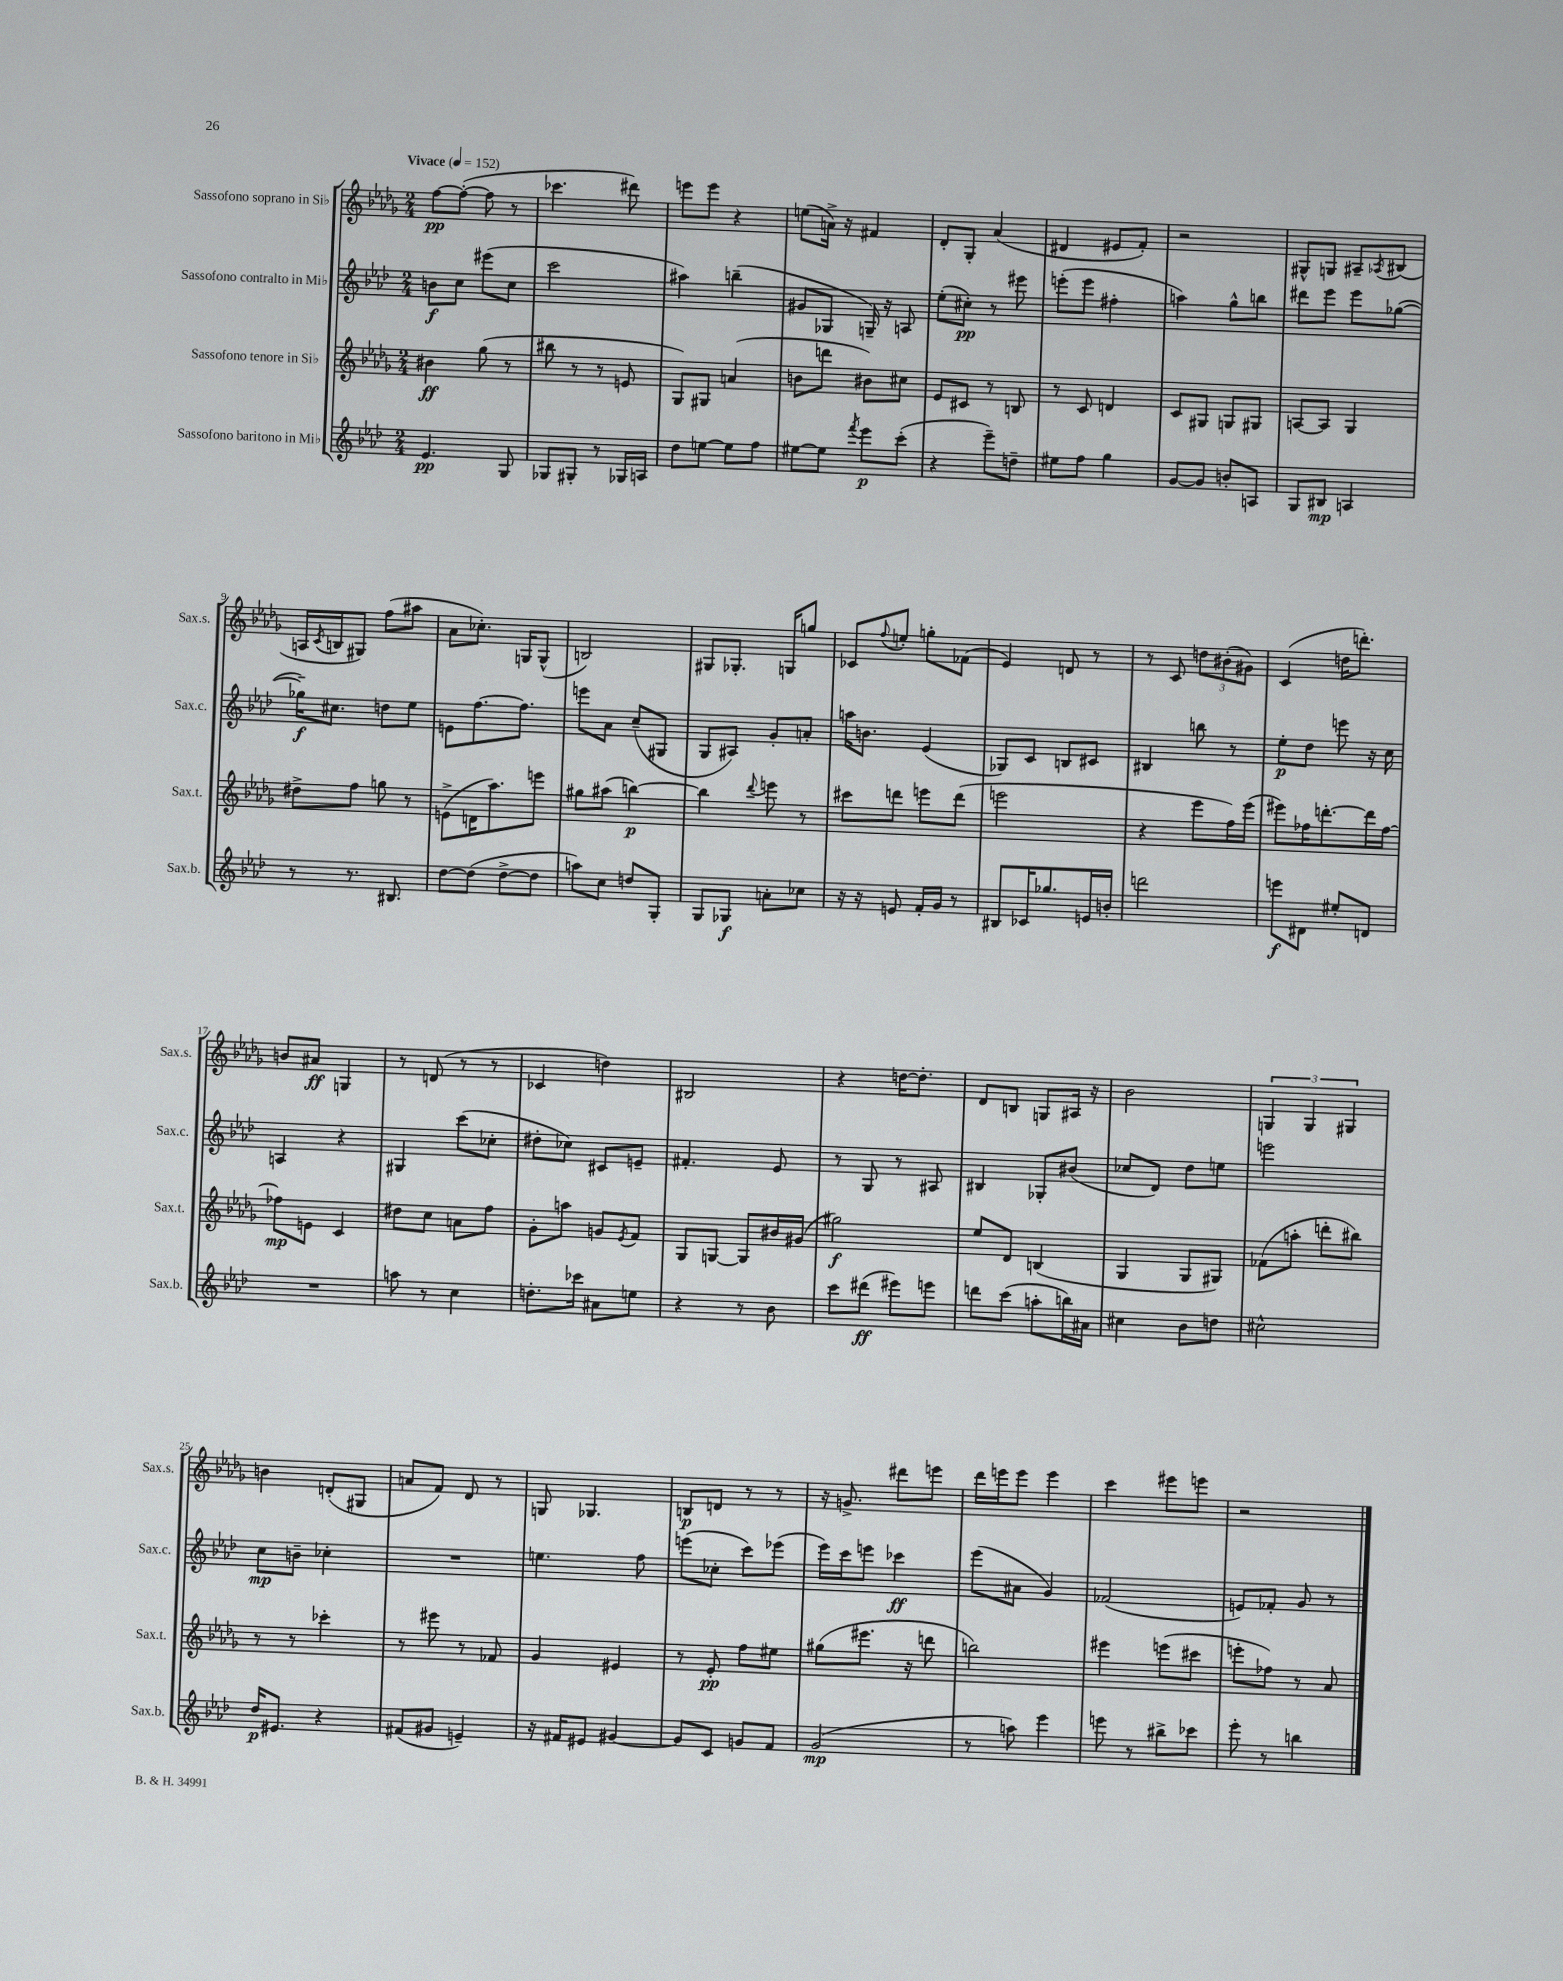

**kern	**dynam	**kern	**dynam	**kern	**dynam	**kern	**dynam
*part4	*part4	*part3	*part3	*part2	*part2	*part1	*part1
*staff4	*staff4	*staff3	*staff3	*staff2	*staff2	*staff1	*staff1
*I"Sassofono baritono in Mi♭	*	*I"Sassofono tenore in Si♭	*	*I"Sassofono contralto in Mi♭	*	*I"Sassofono soprano in Si♭	*
*I'Sax.b.	*	*I'Sax.t.	*	*I'Sax.c.	*	*I'Sax.s.	*
*clefG2	*	*clefG2	*	*clefG2	*	*clefG2	*
*k[b-e-a-d-]	*	*k[b-e-a-d-g-]	*	*k[b-e-a-d-]	*	*k[b-e-a-d-g-]	*
*M2/4	*	*M2/4	*	*M2/4	*	*M2/4	*
*MM152	*	*MM152	*	*MM152	*	*MM152	*
=1	=1	=1	=1	=1	=1	=1	=1
!	!	!	!	!	!	!LO:TX:a:B:t=Vivace	!
4.e-/	pp	4b#X\	ff	8bn\L	f	[8ff\L	pp
.	.	.	.	8cc\J	.	(8ff'\J_	.
.	.	(8gg-\	.	(8eee#X\L	.	8ff\]	.
8G/	.	8r	.	8cc\J	.	8r	.
=2	=2	=2	=2	=2	=2	=2	=2
8G-X/L	.	8bb#X\	.	2ccc\	.	4.ccc-X\	.
8G#X'/J	.	8r	.	.	.	.	.
8r	.	8r	.	.	.	.	.
16G-X/LL	.	8en/	.	.	.	8ddd#X\)	.
16An/JJ	.	.	.	.	.	.	.
=3	=3	=3	=3	=3	=3	=3	=3
8dd-\L	.	8G-/L)	.	4aa#X\)	.	8eeen\L	.
[8een\J	.	8G#X/J	.	.	.	8eee\J	.
8ee\L]	.	(4an/	.	(4bbn~\	.	4r	.
8ff\J	.	.	.	.	.	.	.
=4	=4	=4	=4	=4	=4	=4	=4
[8ee#X\L	.	8bn\L	.	8g#X/L	.	(8een\L	.
8ee#\J]	.	8dddn\J	.	8G-X/J	.	16an^\Jk)	.
.	.	.	.	.	.	16r	.
8qfff/	.	.	.	.	.	.	.
8eee-\L	p	8b#X\L)	.	16Gn~/)	.	4f#X/	.
.	.	.	.	16r	.	.	.
(8ccc'\J	.	8cc#X\J	.	8An/	.	.	.
=5	=5	=5	=5	=5	=5	=5	=5
4r	.	8e-/L	.	(8ee-'\L	.	8d-'/L	.
.	.	8c#X/J	.	8cc#X'\J)	pp	8G-'/J	.
8eee-~\L)	.	8r	.	8r	.	(4a-/	.
8ddn~\J	.	8Bn/	.	8eee#X\	.	.	.
=6	=6	=6	=6	=6	=6	=6	=6
8ee#X\L	.	8r	.	(8eeen'\L	.	4d#X/	.
8ff\J	.	8c/	.	8eee\J	.	.	.
4gg\	.	4dn/	.	4ff#X'\	.	8e#X/L	.
.	.	.	.	.	.	8f'/J)	.
=7	=7	=7	=7	=7	=7	=7	=7
[8g/L	.	8c/L	.	4aan\)	.	2r	.
8g/J]	.	8G#X/J	.	.	.	.	.
8bn'/L	.	8Gn/L	.	8gg^^\L	.	.	.
8An/J	.	8G#X/J	.	8bbn\J	.	.	.
=8	=8	=8	=8	=8	=8	=8	=8
8G/L	.	[8An/L	.	8ddd#X\L	.	8G#X^^/L	.
8B#X/J	mp	8A/J]	.	8eee-\J	.	8Gn/J	.
4An/	.	4G-/	.	8eee-\L	.	8A#X~/L	.
.	.	.	.	.	.	8qA-X/	.
.	.	.	.	([8gg-X\J	.	(8B#X/J	.
!!LO:LB:g=z
=9	=9	=9	=9	=9	=9	=9	=9
8r	.	8dd#X^\L	.	16gg-X~\KL])	f	16An/LL	.
.	.	.	.	.	.	8qc/	.
.	.	.	.	8.cc#X\J	.	16Bn/J	.
8.r	.	8ff\J	.	.	.	8G#X/J)	.
.	.	8ggn\	.	8ddn\L	.	(8ff\L	.
8.B#X/	.	.	.	.	.	.	.
.	.	8r	.	8ee-\J	.	8aa#X\J	.
=10	=10	=10	=10	=10	=10	=10	=10
[8dd-\L	.	(8en^\L	.	8en\L	.	8a-\L	.
(8dd-\J]	.	16dn\K	.	[8.ff\	.	8.cc-X'\J)	.
.	.	8.aa-\)	.	.	.	.	.
[8dd-^\L	.	.	.	.	.	.	.
.	.	.	.	8.ff\J]	.	16Gn/KL	.
8dd-\J]	.	8eeen\J	.	.	.	(8G^^/J	.
=11	=11	=11	=11	=11	=11	=11	=11
8aan\L)	.	8gg#X\L	.	8eeen\L	.	2Bn/)	.
8cc\J	.	(8aa#X\J	.	8a-\J	.	.	.
8ddn/L	.	[4bbn\)	p	(8cc~/L	.	.	.
8G'/J	.	.	.	8G#X/J	.	.	.
=12	=12	=12	=12	=12	=12	=12	=12
8G/L	.	4bb\]	.	8G/L	.	8G#X/L	.
8G-X/J	f	.	.	8A#X/J)	.	8.G-X'/J	.
.	.	8qqddd-/	.	.	.	.	.
8an'\L	.	8eeen\	.	8g'/L	.	.	.
.	.	.	.	.	.	16Gn/KL	.
8cc-X\J	.	8r	.	8an'/J	.	8ggn/J	.
=13	=13	=13	=13	=13	=13	=13	=13
16r	.	8ccc#X\L	.	16aan\KL	.	8c-X/L	.
16r	.	.	.	8.bn\J	.	.	.
.	.	.	.	.	.	8qqff/	.
8en/	.	8dddn\J	.	.	.	8een'/J	.
16f'/LL	.	8eeen\L	.	(4e-/	.	8ggn'\L	.
16g/JJ	.	.	.	.	.	.	.
8r	.	(8ddd\J	.	.	.	(8f-X\J	.
=14	=14	=14	=14	=14	=14	=14	=14
8B#X/L	.	2eeen\	.	8G-X/L)	.	4e-/)	.
16c-X/K	.	.	.	8c/J	.	.	.
8.gg-X/	.	.	.	.	.	.	.
.	.	.	.	8Bn/L	.	8dn/	.
16en/L	.	.	.	8c#X/J	.	8r	.
16bn'/JJ	.	.	.	.	.	.	.
=15	=15	=15	=15	=15	=15	=15	=15
2dddn\	.	4r	.	4B#X/	.	8r	.
.	.	.	.	.	.	8c/	.
.	.	8eee-\L	.	8bbn\	.	12ddn\L	.
.	.	.	.	.	.	(12b#X'\	.
.	.	16ff\L)	.	8r	.	.	.
.	.	.	.	.	.	12g#X\J)	.
.	.	(16eee-\JJ	.	.	.	.	.
=16	=16	=16	=16	=16	=16	=16	=16
8eeen\L	f	8eee#X\L)	.	8ee-'\L	p	(4c/	.
8d#X\J	.	16ff-X\K	.	8dd-\J	.	.	.
.	.	[8.dddn'\	.	.	.	.	.
8ee#X'/L	.	.	.	8eeen\	.	16ddn\KL	.
.	.	.	.	.	.	8.dddn'\J)	.
8dn/J	.	16ddd\L]	.	16r	.	.	.
.	.	[16ff-\JJ	.	16cc\	.	.	.
!!LO:LB:g=z
=17	=17	=17	=17	=17	=17	=17	=17
2r	.	8ff-X\L]	mp	4An/	.	8bn/L	.
.	.	8en\J	.	.	.	8a#X/J	ff
.	.	4c/	.	4r	.	4Gn/	.
=18	=18	=18	=18	=18	=18	=18	=18
8aan\	.	8dd#X\L	.	4G#X/	.	8r	.
8r	.	8cc\J	.	.	.	(8dn/	.
4cc\	.	8an\L	.	(8ccc\L	.	8r	.
.	.	8ff\J	.	8cc-X'\J	.	8r	.
=19	=19	=19	=19	=19	=19	=19	=19
8.ddn'\L	.	8g-'\L	.	8dd#X'\L	.	4c-X/	.
.	.	8aan\J	.	8cc-X\J)	.	.	.
16ccc-X\Jk	.	.	.	.	.	.	.
8a#X\L	.	8gn/L	.	8c#X/L	.	4ddn\)	.
.	.	8qe-/	.	.	.	.	.
8een\J	.	8f/J	.	8en~/J	.	.	.
=20	=20	=20	=20	=20	=20	=20	=20
4r	.	8G-/L	.	4.f#X'/	.	2B#X/	.
.	.	[8Gn/J	.	.	.	.	.
8r	.	8G/L]	.	.	.	.	.
8b-\	.	16b#X/L	.	8e-/	.	.	.
.	.	(16g#X/JJ	.	.	.	.	.
=21	=21	=21	=21	=21	=21	=21	=21
8ccc\L	.	2gg#X\)	f	8r	.	4r	.
(8ddd#X\J	ff	.	.	8G/	.	.	.
8eee#X\L)	.	.	.	8r	.	[16ddn\KL	.
.	.	.	.	.	.	8.dd'\J]	.
8eeen\J	.	.	.	8A#X/	.	.	.
=22	=22	=22	=22	=22	=22	=22	=22
8dddn\L	.	8ee-/L	.	4B#X/	.	8d-/L	.
(8ccc\J	.	8d-/J	.	.	.	8Bn/J	.
8aan'\L	.	(4Bn/	.	8G-X'/L	.	8Gn/L	.
16bbn\L)	.	.	.	(8b#X/J	.	16A#X/Jk	.
16a#X\JJ	.	.	.	.	.	16r	.
=23	=23	=23	=23	=23	=23	=23	=23
4cc#X\	.	4G-/	.	8cc-X/L	.	2b-\	.
.	.	.	.	8d-/J)	.	.	.
8b-\L	.	8G-/L	.	8dd-\L	.	.	.
8ddn\J	.	8G#X/J)	.	8een\J	.	.	.
=24	=24	=24	=24	=24	=24	=24	=24
2cc#X^^\	.	(8f-X\L	.	2eeen\	.	6Gn/	.
.	.	8aan'\J	.	.	.	.	.
.	.	.	.	.	.	6G/	.
.	.	8dddn'\L	.	.	.	.	.
.	.	.	.	.	.	6G#X/	.
.	.	8bb#X\J)	.	.	.	.	.
!!LO:LB:g=z
=25	=25	=25	=25	=25	=25	=25	=25
16dd-/KL	p	8r	.	8cc\L	mp	4bn\	.
8.e#X/J	.	.	.	.	.	.	.
.	.	8r	.	8bn~\J	.	.	.
4r	.	4ccc-X'\	.	4cc-X'\	.	(8dn'/L	.
.	.	.	.	.	.	8G#X/J	.
=26	=26	=26	=26	=26	=26	=26	=26
(8f#X/L	.	8r	.	2r	.	8an/L	.
8g#X/J	.	8eee#X\	.	.	.	8f/J)	.
4en~/)	.	8r	.	.	.	8d-/	.
.	.	8f-X/	.	.	.	8r	.
=27	=27	=27	=27	=27	=27	=27	=27
16r	.	4g-/	.	4.een\	.	8Gn/	.
16f#X/KL	.	.	.	.	.	.	.
8e#X/J	.	.	.	.	.	4.G-X/	.
[4g#X/	.	4e#X/	.	.	.	.	.
.	.	.	.	8ff\	.	.	.
=28	=28	=28	=28	=28	=28	=28	=28
8g#/L]	.	8r	.	(8eeen\L	.	8Bn/L	p
8c/J	.	8e-'/	pp	8cc-X'\J	.	8dn/J	.
8gn/L	.	8ff\L	.	8ccc\L)	.	8r	.
8f/J	.	8ee#X\J	.	(8eee-X\J	.	8r	.
=29	=29	=29	=29	=29	=29	=29	=29
(2g/	mp	(8gg#X\L	.	16eee-\LL)	.	16r	.
.	.	.	.	16ccc\J	.	8.gn^/	.
.	.	8.eee#X\J	.	8eeen\J	.	.	.
.	.	.	.	4ccc-X\	ff	8ddd#X\L	.
.	.	16r	.	.	.	.	.
.	.	8dddn\	.	.	.	8eeen\J	.
=30	=30	=30	=30	=30	=30	=30	=30
8r	.	2bbn\)	.	(8eee-\L	.	16ddd-\LL	.
.	.	.	.	.	.	16eeen\J	.
8aan\)	.	.	.	8a#X\J	.	8eee\J	.
4eee-\	.	.	.	4g/)	.	4eee\	.
=31	=31	=31	=31	=31	=31	=31	=31
8eeen\	.	4eee#X\	.	(2f-X/	.	4ccc\	.
8r	.	.	.	.	.	.	.
8bb#X^\L	.	(8eeen\L	.	.	.	8eee#X\L	.
8ccc-X\J	.	8ccc#X\J	.	.	.	8eeen\J	.
=32	=32	=32	=32	=32	=32	=32	=32
8eee-'\	.	8eeen'\L	.	8en/L)	.	2r	.
8r	.	8ff-X\J)	.	8f-X'/J	.	.	.
4bbn\	.	8r	.	8g/	.	.	.
.	.	8a-/	.	8r	.	.	.
==	==	==	==	==	==	==	==
*-	*-	*-	*-	*-	*-	*-	*-
